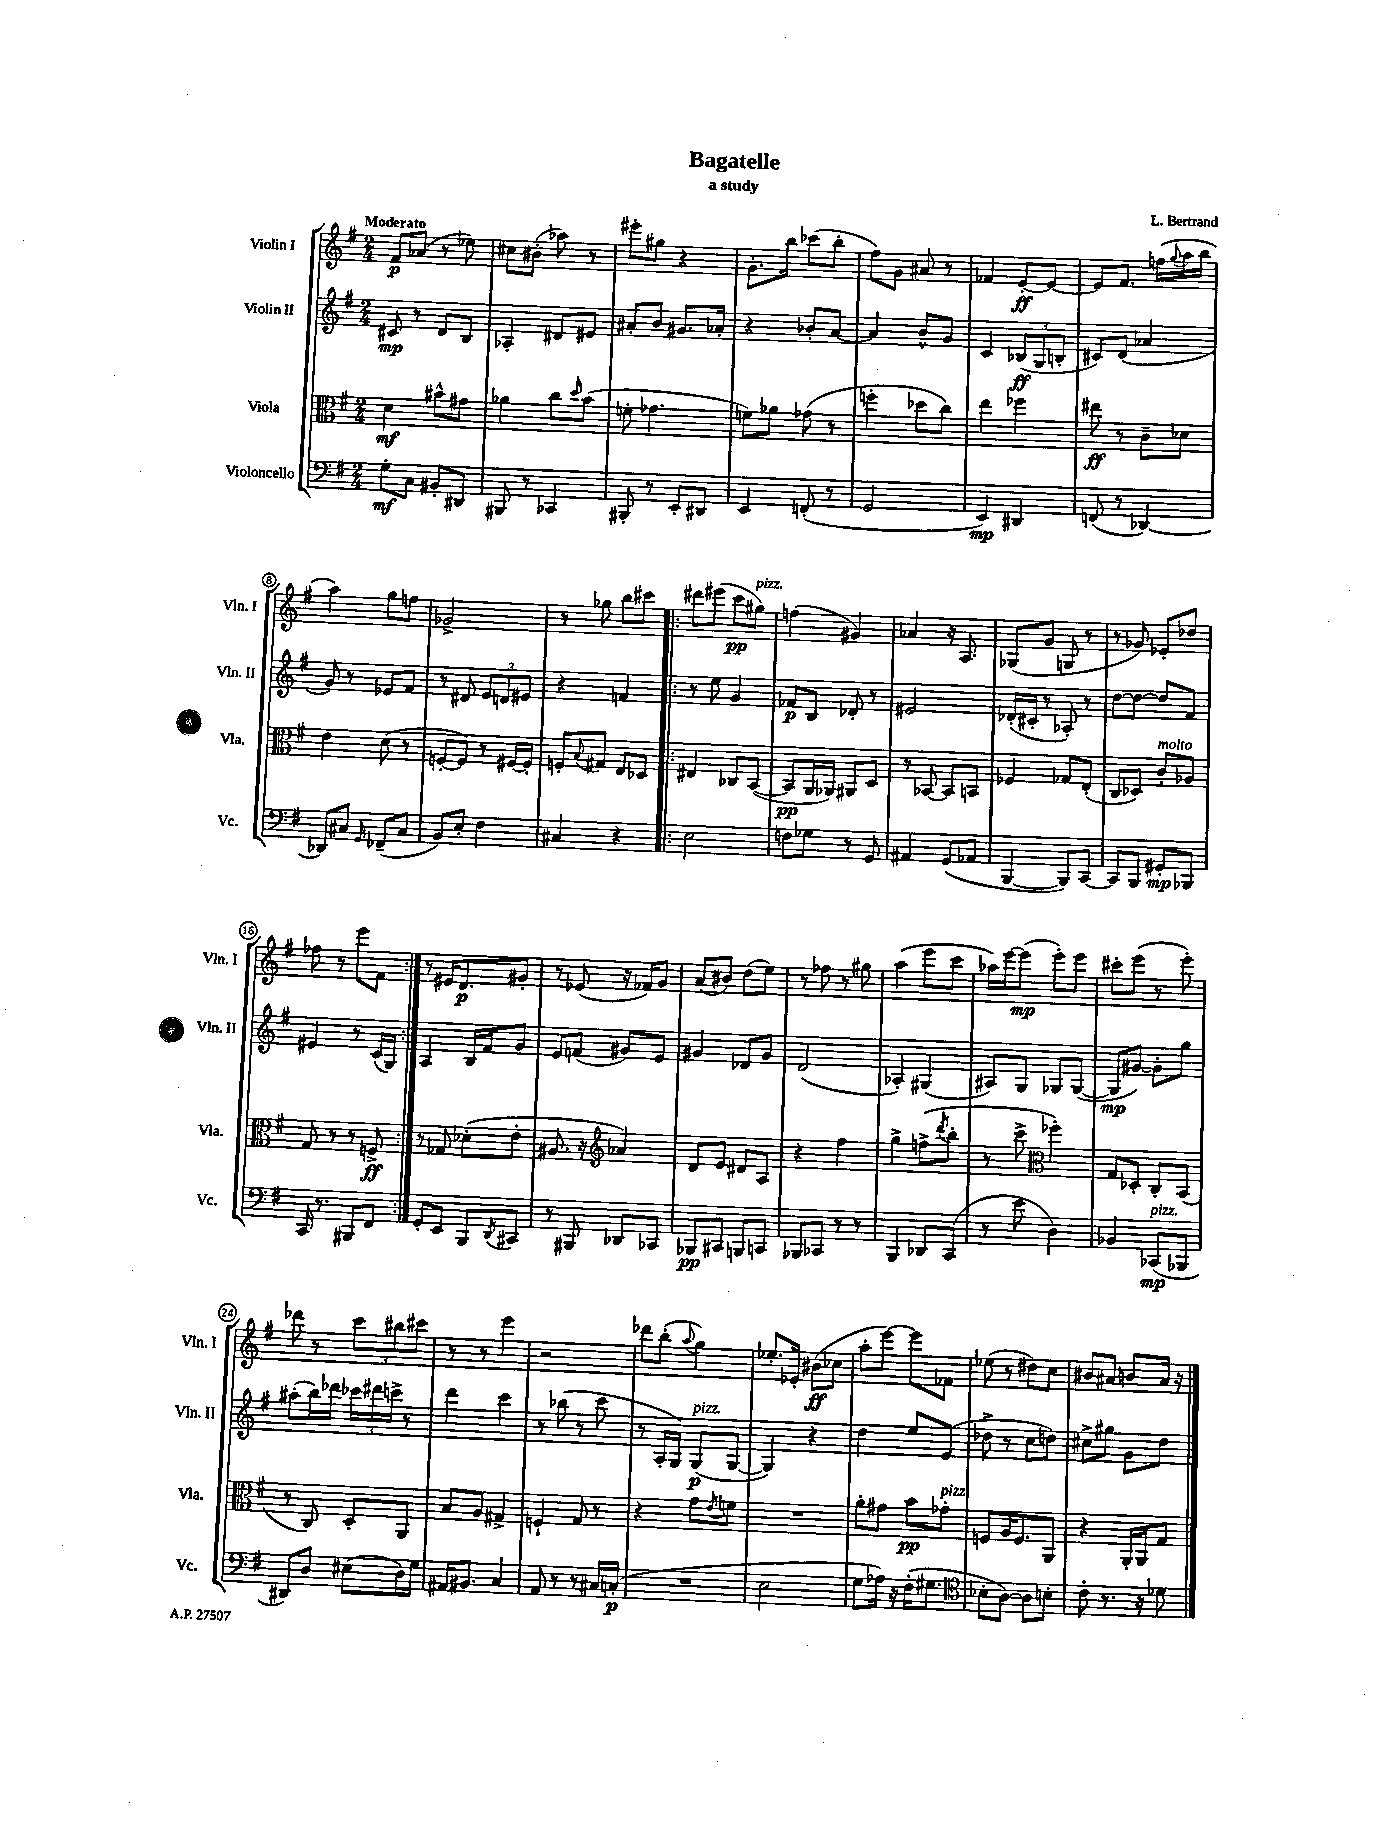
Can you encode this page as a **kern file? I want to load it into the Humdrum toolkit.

**kern	**kern	**kern	**kern
*staff4	*staff3	*staff2	*staff1
*clefF4	*clefC3	*clefG2	*clefG2
*k[f#]	*k[f#]	*k[f#]	*k[f#]
*M2/4	*M2/4	*M2/4	*M2/4
8G'	4d	8c#	8f#
8C	.	8r	(8a-
8BB#'	8b#^^	8d	8r
8DD#	8g#	8B	8ee-)
=	=	=	=
8BBB#	4a-	4A-'	8cc#
8r	.	.	(8b#'
4CC-	8cc	8d#	8aa-)
.	16qqdd	.	.
.	(8b	8e#	8r
=	=	=	=
8BBB#'	8f'	8a#'	8eee#'
8r	4.g-	8b	8gg#
8EE'	.	8.g#	4r
8DD#	.	.	.
.	.	16a-'	.
=	=	=	=
4EE	8f)	4r	8.g'
.	8a-	.	.
.	.	.	16bb
(8FF'	(8g-	8b-'	(8ccc-
8r	8r	[8a	8bb'
=	=	=	=
2GG	4ff'	4a]	8ff#)
.	.	.	8g
.	8dd-	8b^^	8a#
.	8cc)	8g	8r
=	=	=	=
4EE)	4ee	4c	4f-
4DD#	4ff-	(12B-	[8e'
.	.	12G	.
.	.	.	8e_
.	.	12B'	.
=	=	=	=
(8FF	8ee#	8c#)	8e]
8r	8r	(8d	8.f#
[4DD-)	8c~	4a-	.
.	.	.	(16ff
.	.	.	8qqgg
.	8d-	.	16aa
.	.	.	16bb
=	=	=	=
8DD-]	4e	8g)	4aa)
8C#	.	8r	.
16qqGG	.	.	.
(8FF-~	(8d	8e-	8gg
8C#	8r	8f#	8ff
=	=	=	=
8BB)	[8F'	8r	2g-^
8E'	8F])	8d#	.
4F#	8r	12e	.
.	.	12d	.
.	[16F#	.	.
.	.	12e#	.
.	16F#']	.	.
=	=	=	=
4C#	8F'	4r	8r
.	8qqB	.	.
.	8G#	.	8gg-
4r	8E	4f	8bb
.	8D-	.	8ccc#
=!|:	=!|:	=!|:	=!|:
2E	4E#	8r	8ddd#
.	.	8ee	(8eee#
.	8C-	4g	8ccc
.	([8BB	.	8gg#)
=	=	=	=
8F	8BB]	8f-	(4ff
8G-	16AA	8B	.
.	16AA-)	.	.
8r	8AA#	8d-'	4g#)
8GG	8D	8r	.
=	=	=	=
4AA#	8r	2e#	4a-
.	[8BB-	.	.
(8GG	8BB-]	.	16r
.	.	.	8.A
8AA-	8BB	.	.
=	=	=	=
[4BBB	4F-	(16d-'	(8G-
.	.	16c#'	.
.	.	8r	8g
8BBB])	8G-	8A-')	8G
[8CC	(8E'	8r	8r
=	=	=	=
8CC]	8C	[8dd	8r
8BBB	8D-)	8dd_	8g-)
8GG#'	8c'	8dd]	8e-'
8BBB-	8A-	8f#	8dd-
=	=	=	=
16CC	8G	4e#	8ff-
8.r	.	.	.
.	8r	.	8r
8BBB#	8r	8r	8eee
8FF#	8F^	(16c	8f#
.	.	16G)	.
=:|!	=:|!	=:|!	=:|!
8GG'	8r	4A	8r
8EE	8G-	.	16e#
.	.	.	8.d
8BBB	(8d-'	16B	.
.	.	16f#	.
8qDD	.	.	.
8CC#	8e'	8g	8g#'
=	=	=	=
8r	8.A#	8e	8r
8BBB#	.	(8f	(8e-
.	16r	.	.
*	*clefG2	*	*
8DD-	4a-)	8g#)	16r
.	.	.	16f-)
8CC-	.	8e	8g
=	=	=	=
8BBB-	8d	4g#	(8a
8CC#	8e	.	8b#)
8BBB	8d#	8d-	(8dd
8CC	8A	8g#	8ee)
=	=	=	=
8BBB-	4r	(2d	8r
8CC-	.	.	8ff-
8r	4ff#	.	8r
8r	.	.	8gg#
=	=	=	=
4BBB	4gg^	4A-')	(4aa
8DD-	(8ff^	(4G#	8eee
.	8qddd	.	.
(8CC	8bb'	.	8ccc
=	=	=	=
8r	8r	8A#)	16aa-)
.	.	.	[16eee
8e	8ccc^	8G	(8eee]
*	*clefC3	*	*
4D)	4ff-')	8G-	8eee')
.	.	([8G-	8eee
=	=	=	=
4BB-	8G	8G-]	8ccc#'
.	8D-'	[8g#)	(8eee
(8CC-	8C'	8g#']	8r
8BBB-	(8BB	8gg	8eee')
=	=	=	=
8DD#)	8r	(8aa#'	8ddd-
8D	8C)	16bb)	8r
.	.	16ddd-	.
(8E#	8D'	24ccc-	12ccc
.	.	24ddd#	.
.	.	24ccc^	12bb#
16D)	8AA	8r	.
.	.	.	12ccc#
16G	.	.	.
=	=	=	=
16AA#	8B	4ddd	8r
8.BB#	.	.	.
.	8A	.	8r
4C	4G#^	4ccc	4eee
=	=	=	=
8AA	4F`	8r	2r
8r	.	(8bb-	.
8r	8G	8r	.
16C#	8r	8ccc	.
(16C'	.	.	.
=	=	=	=
2r	4r	8r	8ddd-
.	.	16A'	(8bb'
.	.	16G)	.
.	.	.	8qqaa
.	8g	(8G	4gg)
.	8qe	.	.
.	8f	[8G	.
=	=	=	=
2E	2r	4G])	8.ee-'
.	.	.	16e-'
.	.	4r	(8b#
.	.	.	8cc-
=	=	=	=
8G	8a'	4dd	8aa'
16A-)	8g#	.	[8eee)
16r	.	.	.
(16F#'	8b	8ee	8eee]
8.G#	.	.	.
.	8g-'	(8e	8f-
=	=	=	=
*clefC4	*	*	*
8B-'	8F	8dd-^	(8ee-
[8A)	16A	8r	8r
.	8.F	.	.
8A]	.	8cc	8dd#)
8B'	8AA	8dd)	8cc
=	=	=	=
8c'	4r	8cc#^	8b#
8.r	.	8gg#	8a#
.	16AA'	8g	8b
16r	16AA	.	.
8d-	8G	8dd	16a#
.	.	.	16r
==	==	==	==
*-	*-	*-	*-
